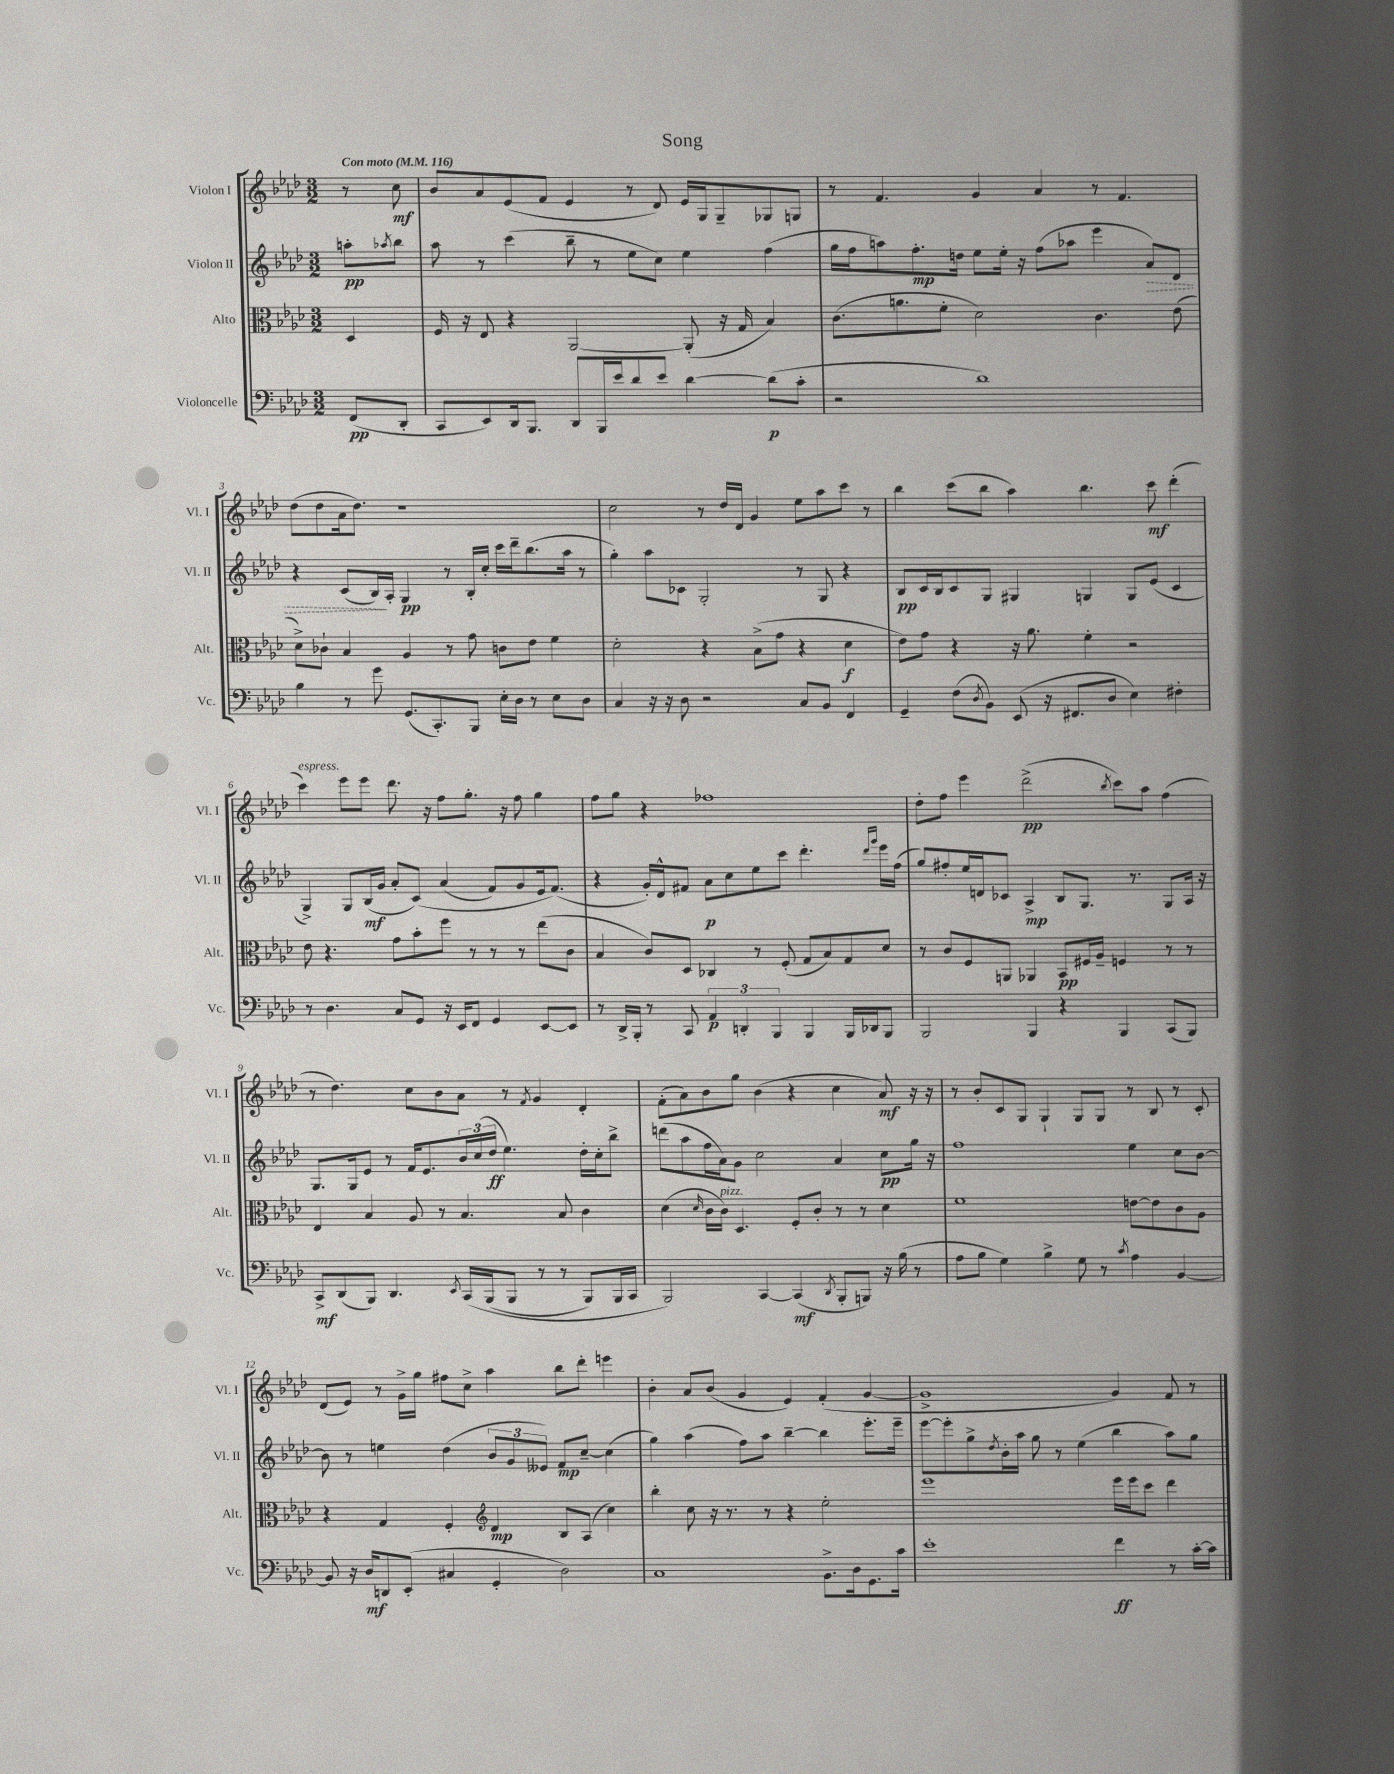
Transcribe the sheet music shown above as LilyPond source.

\header { title = "Song" }
<<
\new StaffGroup <<
\new Staff = "s0" \with { instrumentName = "Violon I" shortInstrumentName = "Vl. I" } {
    \clef treble \key aes \major \numericTimeSignature \time 3/2 \partial 4 \tempo "Con moto" 4 = 116
    r8 c''8\mf |
    bes'8 aes'8 ees'8( f'8 ees'4 r8 des'8) ees'16 g16 g8-- ges8 g8 |
    r8 f'4. g'4 aes'4 r8 f'4. |
    des''8( des''8 aes'16 des''8.) r1 |
    c''2 r8 des''16 des'16 g'4 ees''8 aes''8 c'''8 r8 |
    bes''4 c'''8( bes''8 aes''4) bes''4. c'''8\mf des'''4-.( |
    c'''4^\markup { \italic "espress." }) ees'''8 ees'''8 des'''8. r16 f''8 g''8.-. r16 f''8 g''4 |
    f''8 g''8 r4 fes''1 |
    des''8-. f''8 ees'''4 des'''2->\pp( \acciaccatura { bes''8 } c'''8) aes''8 f''4( |
    r8 des''4.) c''8 bes'8 aes'8 r8 \acciaccatura { f'8 } g'4 des'4-. |
    f'8-.( aes'8) bes'8 g''8 bes'4( r4 c''4 aes'8\mf) r16 r16 |
    r8 bes'8-. c'8 g8 g4-! g8 g8 r8 bes8 r8 c'8-. |
    des'8( ees'8) r8 g'16-> g''16 fis''8 c''8-> aes''4 bes''8 des'''8-. e'''4 |
    bes'4-. aes'8 bes'8( g'4 ees'4) f'4-.( g'4~ |
    g'1-> g'4) f'8 r8 \bar "|." |
}
\new Staff = "s1" \with { instrumentName = "Violon II" shortInstrumentName = "Vl. II" } {
    \clef treble \key aes \major \numericTimeSignature \time 3/2 \partial 4
    a''8-.\pp \acciaccatura { aes''8 } bes''8 |
    aes''8 r8 c'''4( bes''8-- r8 ees''8 c''8) ees''4 f''4( |
    g''16 f''16 a''8) f''8.-.\mp d''16 ees''8 ees''16-. r16 f''8( aes''8 ees'''4 \once \override Hairpin.style = #'dashed-line aes'8\>) des'8 |
    r4 c'8( bes16\!) aes16-. g4\pp r8 bes16-. c''16-. c'''16 des'''16-- bes''8.( aes''16 r8 |
    g''4-.) aes''8 ces'8 g2-. r8 g8 r4 |
    bes8\pp c'16 bes16 c'8 g8 gis4 g4 g8 ees'8( c'4 |
    g4->) g8 bes16\mf( g'16 aes'8-. c'8)\( aes'4( f'8) g'8 ees'16 f'8.(\) |
    r4 g'16-.) des'16-^ fis'8 aes'8\p c''8 ees''8 c'''8 des'''4.-. \grace { des'''16 g'''16 } ees'''16 f''16( |
    g''8) fis''8-. ees''16 d'16 ces'8 aes4->\mp bes8 g8. r8. g8 aes16 r16 |
    g8. g16 ees'8 r8 f'16 ees'8. \tuplet 3/2 { bes'16 c''16( des''16\ff } ees''4.) des''16-. c''16-. bes''8-> |
    d'''8( aes''8 f''16 aes'16) g'8 c''2 aes'4 c''8\pp g''16 r16 |
    f''1 ees''4 c''8 bes'8~ |
    bes'8 r8 e''4 des''4( \tuplet 3/2 { bes'8 g'8 eeses'8) } f'8\mp c''8~-- c''4( |
    g''4) aes''4( f''8) aes''8 bes''4~-- bes''4 ees'''8.-. ees'''16-- |
    ees'''8~ ees'''8-. g''8-> \acciaccatura { des''8 } bes'16-. aes''16 g''8 r8 ees''4( bes''4 aes''8) g''8 \bar "|." |
}
\new Staff = "s2" \with { instrumentName = "Alto" shortInstrumentName = "Alt." } {
    \clef alto \key aes \major \numericTimeSignature \time 3/2 \partial 4
    des4 |
    f16 r16 ees8 r4 aes,2~ aes,8-.( r16 g16 bes4) |
    c'8.( a'8. f'8-. des'2) c'4. ees'8( |
    des'8->) ces'8-! bes4 aes4 r8 g'8 c'8 ees'8 f'4 |
    des'2-. r4 bes8->( g'8 r4 des'4\f |
    ees'8) g'8 r4 r16 aes'8. f'4-. r2 |
    ees'8 r4. g'8 bes'8-. f''8 r8 r8 r8 ees''8( c'8 |
    bes4 c'8) des8 ces4 r8 f8-.( g8 bes8) g8 des'8 |
    r8 c'8 f8 a,8 aes,4 bes,8\pp fis16 aes16-- f4 r8 r8 |
    ees4 bes4 aes8 r8 bes4. bes8 c'4 |
    des'4( \grace { des'16 } c'16 c'16^\markup { \italic "pizz." }) des4. f8-. c'8-. r8 r8 des'4 |
    f'1 e'8~ e'8 c'8 aes8 |
    r4 g4 f4-. \clef treble des'4\mp bes8 aes8( c''4) |
    bes''4-. c''8 r16 r8. r8 r4 ees''2-. |
    ees'''1 ees'''16 ees'''16 c'''8 des'''4 \bar "|." |
}
\new Staff = "s3" \with { instrumentName = "Violoncelle" shortInstrumentName = "Vc." } {
    \clef bass \key aes \major \numericTimeSignature \time 3/2 \partial 4
    f,8\pp( des,8-. |
    c,8 ees,8) des,16 bes,,8. des,8 bes,,16 ees'16 des'8 ees'8 des'4~ des'8\p( c'8-. |
    r2 des'1) |
    bes4 r8 g'8 g,8.( c,8.-.) bes,,8 ees16-. des16 r8 ees8 des8 |
    c4 r16 r16 des8 r2 c8 bes,8 f,4 |
    g,4-- f8( \acciaccatura { des8 } bes,8) ees,8( r16 fis,8. des8 ees4) fis4-. |
    r8 des4. c8 g,8 r16 ees,16 f,8 g,4 ees,8~ ees,8 |
    r8 des,16-> bes,,16-. r8 c,8 \tuplet 3/2 { aes,4\p d,4-. bes,,4 } bes,,4 bes,,16 des,16 bes,,8 |
    bes,,2 bes,,4 r4 bes,,4 c,8( bes,,8) |
    c,8->\mf des,8( bes,,8) des,4. \acciaccatura { ees,8 } c,16\( bes,,16( bes,,8 r8 r8 bes,,8) bes,,16 c,16 |
    bes,,2\) c,4~ c,4\mf( \acciaccatura { des,8 } bes,,8-. b,,8) r16 bes16( r8 |
    aes8 bes8 g4) bes4-> g8 r8 \acciaccatura { c'8 } aes4 bes,4~ |
    bes,8 r16 des16\mf d,8 ees,8-.( cis4 g,4-. des2) |
    c1 bes,8.-> des16 g,8. c'16 |
    ees'1-. f'4\ff r8 c'16~-. c'16 \bar "|." |
}
>>
>>
